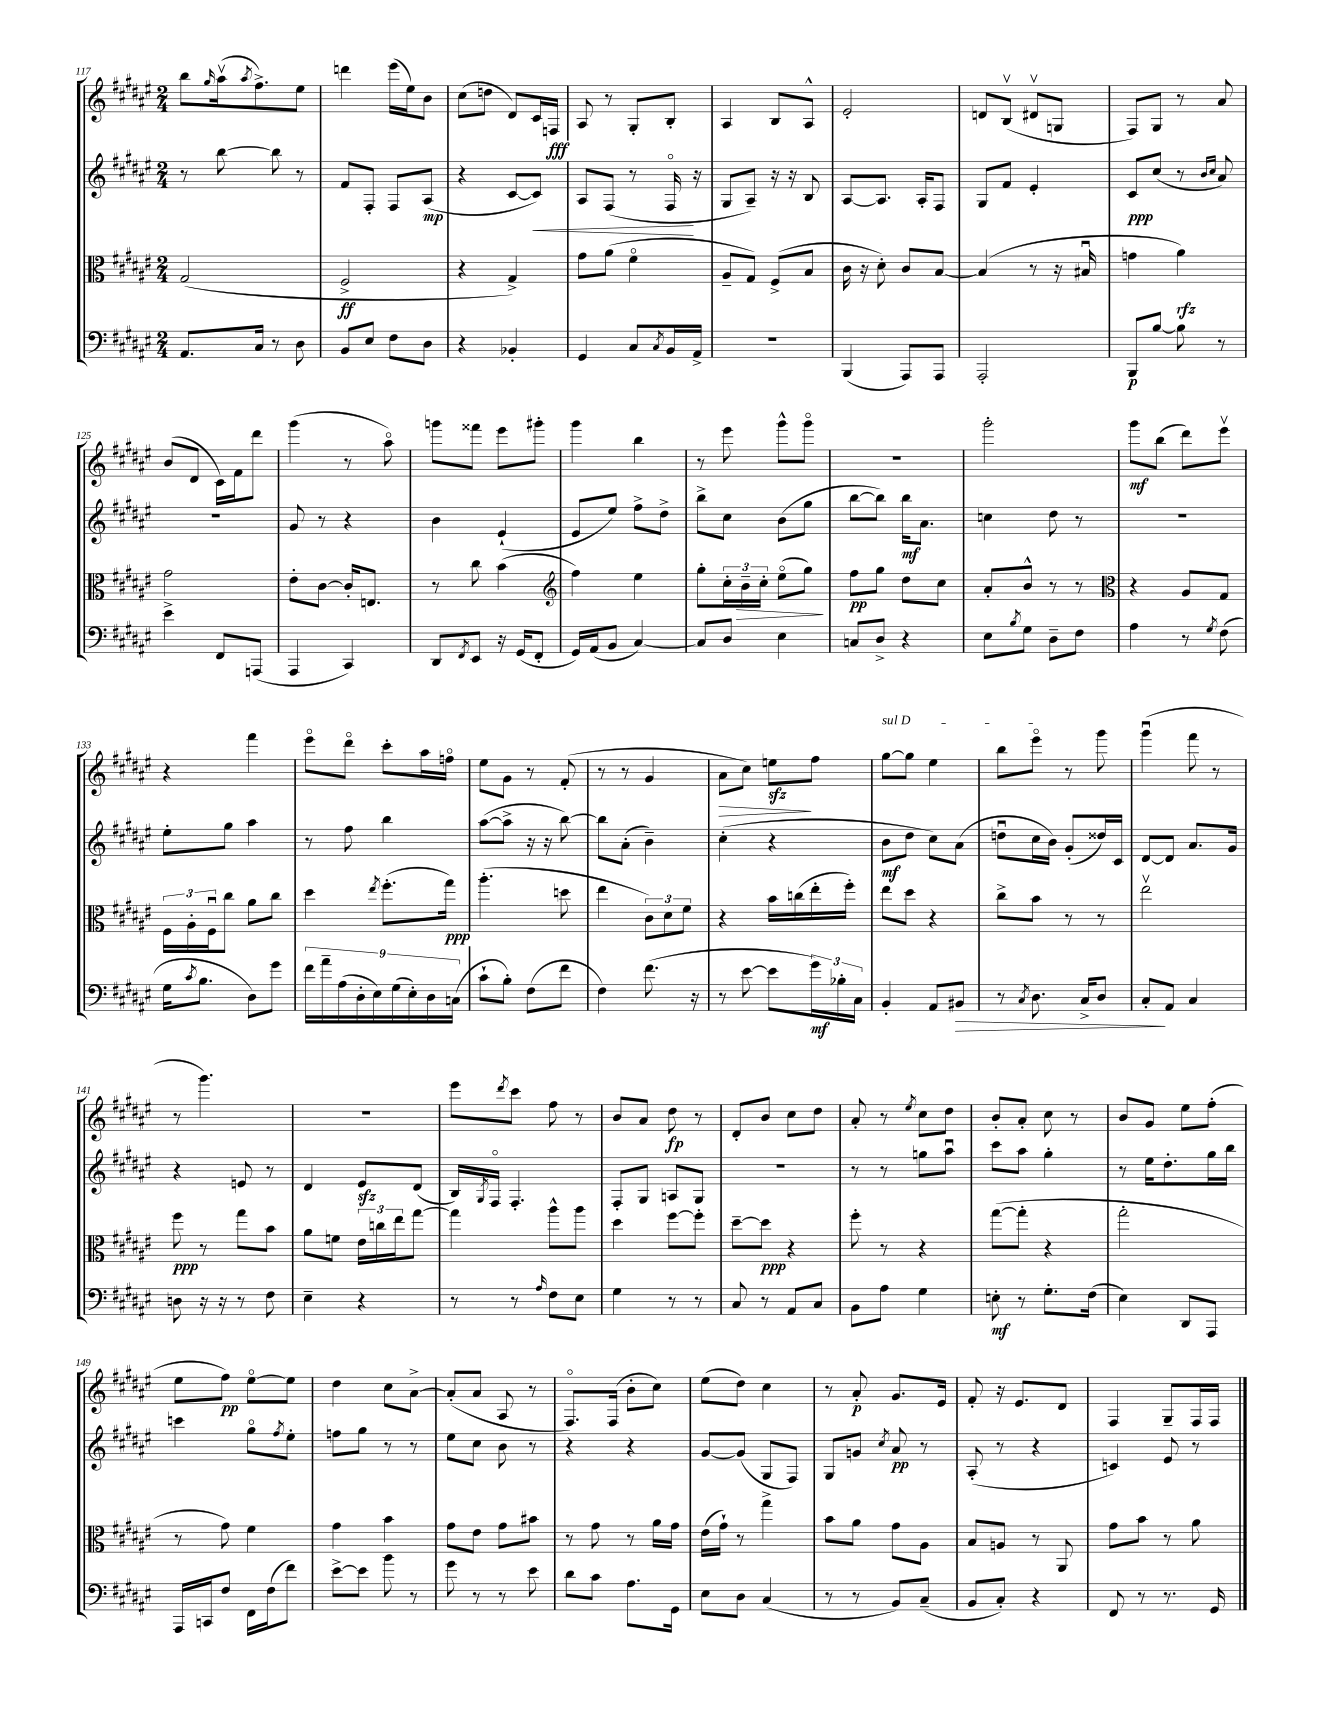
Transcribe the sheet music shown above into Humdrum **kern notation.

**kern	**dynam	**kern	**dynam	**kern	**dynam	**kern	**dynam
*part4	*part4	*part3	*part3	*part2	*part2	*part1	*part1
*staff4	*staff4	*staff3	*staff3	*staff2	*staff2	*staff1	*staff1
*clefF4	*	*clefC3	*	*clefG2	*	*clefG2	*
*k[f#c#g#d#a#e#]	*	*k[f#c#g#d#a#e#]	*	*k[f#c#g#d#a#e#]	*	*k[f#c#g#d#a#e#]	*
*M2/4	*	*M2/4	*	*M2/4	*	*M2/4	*
=117	=117	=117	=117	=117	=117	=117	=117
8.AA#/L	.	(2G#/	.	8r	.	8bb\L	.
.	.	.	.	.	.	16qqgg#/	.
.	.	.	.	[8bb\	.	(16aa#v\k	.
.	.	.	.	.	.	8qaa#/	.
16C#/Jk	.	.	.	.	.	8.ff#^\)	.
8r	.	.	.	8bb\]	.	.	.
8D#\	.	.	.	8r	.	8ee#\J	.
=118	=118	=118	=118	=118	=118	=118	=118
8BB/L	.	2F#^/	ff	8f#/L	.	4dddn\	.
8E#/J	.	.	.	8F#'/J	.	.	.
8F#\L	.	.	.	8F#/L	.	(16eee#\LL	.
.	.	.	.	.	.	16ee#\J)	.
8D#\J	.	.	.	(8A#/J	mp	8b\J	.
=119	=119	=119	=119	=119	=119	=119	=119
4r	.	4r	.	4r	.	(8cc#\L	.
.	.	.	.	.	.	8ddn\J	.
4BB-X'/	.	4G#^/)	.	[8c#/L	.	8d#/L)	.
!	!	!	!	!	!LO:HP:b	!	!
.	.	.	.	8c#/J])	<	16c#/L	.
.	.	.	.	.	.	16Fn/JJ	fff
=120	=120	=120	=120	=120	=120	=120	=120
4GG#/	.	8g#\L	.	8A#/L	.	8A#/	.
.	.	(8a#\J	.	(8F#/J	.	8r	.
8C#/L	.	4f#\	.	8r	.	8G#'/L	.
8qC#/	.	.	.	.	.	.	.
16BB/L	.	.	.	16F#/	.	8B'/J	.
16AA#^/JJ	.	.	.	16r	[	.	.
=121	=121	=121	=121	=121	=121	=121	=121
2r	.	8A#~/L	.	8G#/L	.	4A#/	.
.	.	8G#/J)	.	8A#~/J)	.	.	.
.	.	(8F#^/L	.	16r	.	8B/L	.
.	.	.	.	16r	.	.	.
.	.	8B/J	.	8B/	.	8A#^^/J	.
=122	=122	=122	=122	=122	=122	=122	=122
(4BBB/	.	16c#\	.	[8A#/L	.	2e#'/	.
.	.	16r	.	.	.	.	.
.	.	8d#'\)	.	8.A#/J]	.	.	.
8AAA#/L)	.	8c#/L	.	.	.	.	.
.	.	.	.	16A#'/KL	.	.	.
8AAA#/J	.	[8B/J	.	8F#/J	.	.	.
=123	=123	=123	=123	=123	=123	=123	=123
2AAA#'/	.	(4B/]	.	8G#/L	.	8dn/L	.
.	.	.	.	8f#/J	.	(8Bv/J	.
.	.	8r	.	4e#'/	.	8d#Xv/L	.
.	.	16r	.	.	.	8Gn/J	.
.	.	16B#Xu/	.	.	.	.	.
=124	=124	=124	=124	=124	=124	=124	=124
8BBB/L	p	4gn\	.	8c#/L	ppp	8F#/L)	.
[8B/J	.	.	.	(8cc#/J	.	8G#/J	.
8B\]	.	4a#\)	rfz	8r	.	8r	.
.	.	.	.	16qqb/LL	.	.	.
.	.	.	.	16qqcc#/JJ	.	.	.
8r	.	.	.	8a#/)	.	8a#/	.
!!LO:LB:g=z
=125	=125	=125	=125	=125	=125	=125	=125
4e#^\	.	2g#\	.	2r	.	(8b/L	.
.	.	.	.	.	.	8d#/J	.
8FF#/L	.	.	.	.	.	16c#\LL)	.
.	.	.	.	.	.	16f#\J	.
(8AAAn/J	.	.	.	.	.	8ddd#\J	.
=126	=126	=126	=126	=126	=126	=126	=126
4AAA#/	.	8e#'\L	.	8g#/	.	(4ggg#\	.
.	.	[8c#\J	.	8r	.	.	.
4CC#/)	.	16c#'/KL]	.	4r	.	8r	.
.	.	8.En/J	.	.	.	.	.
.	.	.	.	.	.	8aa#\)	.
=127	=127	=127	=127	=127	=127	=127	=127
8DD#/L	.	8r	.	4b\	.	8gggn\L	.
8qFF#/	.	.	.	.	.	.	.
8EE#/J	.	8cc#\	.	.	.	8fff##X\J	.
16r	.	(4b\	.	(4e#`/	.	8eee#\L	.
(16GG#/KL	.	.	.	.	.	.	.
8FF#'/J	.	.	.	.	.	8ggg#X'\J	.
=128	=128	=128	=128	=128	=128	=128	=128
*	*	*clefG2	*	*	*	*	*
16GG#/LL)	.	4ff#\)	.	8e#/L	.	4ggg#\	.
(16AA#/J	.	.	.	.	.	.	.
8BB/J	.	.	.	8ee#/J)	.	.	.
[4C#/)	.	4ee#\	.	8ff#^\L	.	4bb\	.
.	.	.	.	8dd#^\J	.	.	.
=129	=129	=129	=129	=129	=129	=129	=129
8C#/L]	.	8gg#'\L	.	8bb^\L	.	8r	.
8D#/J	.	24cc#'\L	.	8cc#\J	.	8eee#\	.
!	!	!	!LO:HP:b	!	!	!	!
.	.	24b~\	>	.	.	.	.
.	.	24cc#'\JJ	.	.	.	.	.
4E#\	.	(8ee#\L	.	(8b\L	.	8ggg#^^\L	.
.	.	8gg#\J)	.	8gg#\J	.	8ggg#\J	.
.	.	.	]	.	.	.	.
=130	=130	=130	=130	=130	=130	=130	=130
8Cn/L	.	8ff#\L	pp	[8bb\L	.	2r	.
8D#^/J	.	8gg#\J	.	8bb\J])	.	.	.
4r	.	8dd#\L	.	16bb\KL	mf	.	.
.	.	.	.	8.a#\J	.	.	.
.	.	8cc#\J	.	.	.	.	.
=131	=131	=131	=131	=131	=131	=131	=131
8E#\L	.	8a#'/L	.	4ccn\	.	2ggg#'\	.
8qB/	.	.	.	.	.	.	.
8G#\J	.	8b^^/J	.	.	.	.	.
8D#~\L	.	8r	.	8dd#\	.	.	.
8F#\J	.	8r	.	8r	.	.	.
=132	=132	=132	=132	=132	=132	=132	=132
*	*	*clefC3	*	*	*	*	*
4A#\	.	4r	.	2r	.	8ggg#\L	mf
.	.	.	.	.	.	(8bb\J	.
8r	.	8A#/L	.	.	.	8ddd#\L)	.
8qG#/	.	.	.	.	.	.	.
(8F#\	.	8G#/J	.	.	.	8eee#v\J	.
!!LO:LB:g=z
=133	=133	=133	=133	=133	=133	=133	=133
16G#\KL	.	24F#\LL	.	8ee#'\L	.	4r	.
.	.	24A#'\	.	.	.	.	.
8qc#/	.	.	.	.	.	.	.
8.B\J	.	.	.	.	.	.	.
.	.	24F#u\J	.	.	.	.	.
.	.	8cc#\J	.	8gg#\J	.	.	.
8D#\L)	.	8a#\L	.	4aa#\	.	4fff#\	.
8g#\J	.	8cc#\J	.	.	.	.	.
=134	=134	=134	=134	=134	=134	=134	=134
18f#\LL	.	4dd#\	.	8r	.	8eee#\L	.
18a#~\	.	.	.	.	.	.	.
(18A#\	.	.	.	.	.	.	.
.	.	.	.	8ff#\	.	8ddd#\J	.
18D#'\	.	.	.	.	.	.	.
18E#\)	.	.	.	.	.	.	.
.	.	8qee#/	.	.	.	.	.
.	.	(8.ff#'\L	.	4bb\	.	8ccc#'\L	.
(18G#\	.	.	.	.	.	.	.
18E#'\)	.	.	.	.	.	.	.
.	.	.	.	.	.	16aa#\L	.
18D#\	.	.	.	.	.	.	.
.	.	16gg#\Jk)	ppp	.	.	16ffn\JJ	.
(18Cn\JJ	.	.	.	.	.	.	.
=135	=135	=135	=135	=135	=135	=135	=135
8c#`\L	.	(4.aa#'\	.	([8aa#\L	.	8ee#\L	.
8B'\J)	.	.	.	8aa#^\J]	.	8g#\J	.
(8F#\L	.	.	.	16r	.	8r	.
.	.	.	.	16r	.	.	.
8f#\J	.	8ddn\	.	[8bb\)	.	(8f#'/	.
=136	=136	=136	=136	=136	=136	=136	=136
4F#\)	.	4ee#\	.	8bb\L]	.	8r	.
.	.	.	.	(8a#'\J	.	8r	.
(8.f#\	.	12c#\L)	.	4b~\)	.	4g#/	.
.	.	12d#\	.	.	.	.	.
.	.	12f#\J	.	.	.	.	.
16r	.	.	.	.	.	.	.
=137	=137	=137	=137	=137	=137	=137	=137
!	!	!	!	!	!	!	!LO:HP:b
8r	.	4r	.	(4cc#'\	.	8a#\L	>
[8e#\	.	.	.	.	.	8cc#\J)	.
8e#\L]	.	16b\LL	.	4r	.	8eenzz\L	.
.	.	(16ccn\	.	.	.	.	.
24g#\L)	mf	16ee#'\	.	.	.	8ff#\J	]
24B-X'\	.	.	.	.	.	.	.
.	.	16ff#'\JJ)	.	.	.	.	.
24C#\JJ	.	.	.	.	.	.	.
=138	=138	=138	=138	=138	=138	=138	=138
!	!	!	!	!	!	!LO:TX:a:i:t=sul D	!
4BB'/	.	8ee#\L	.	8b\L	mf	[8gg#\L	.
.	.	8dd#\J	.	8dd#\J	.	8gg#\J]	.
8AA#/L	.	4r	.	8cc#\L)	.	4ee#\	.
!	!LO:HP:b	!	!	!	!	!	!
8BB#X/J	>	.	.	(8a#\J	.	.	.
=139	=139	=139	=139	=139	=139	=139	=139
8r	.	8cc#^\L	.	8ddnu\L	.	8bb\L	.
8qC#/	.	.	.	.	.	.	.
8.D#\	.	8b\J	.	16cc#\L	.	8eee#\J	.
.	.	.	.	16b\JJ)	.	.	.
.	.	8r	.	(8g#'/L	.	8r	.
16C#^/KL	.	.	.	.	.	.	.
8D#/J	.	8r	.	16dd##X/L)	.	8ggg#\	.
.	.	.	.	16c#/JJ	.	.	.
=140	=140	=140	=140	=140	=140	=140	=140
8C#'/L	.	2ee#v\	.	[8d#/L	.	(4ggg#u\	.
8AA#/J	]	.	.	8d#/J]	.	.	.
4C#/	.	.	.	8.a#/L	.	8fff#\	.
.	.	.	.	.	.	8r	.
.	.	.	.	16g#/Jk	.	.	.
!!LO:LB:g=z
=141	=141	=141	=141	=141	=141	=141	=141
8Dn\	.	8ff#\	ppp	4r	.	8r	.
16r	.	8r	.	.	.	4.ggg#\)	.
16r	.	.	.	.	.	.	.
8r	.	8gg#\L	.	8en/	.	.	.
8F#\	.	8b\J	.	8r	.	.	.
=142	=142	=142	=142	=142	=142	=142	=142
4E#~\	.	8a#\L	.	4d#/	.	2r	.
.	.	8fn\J	.	.	.	.	.
4r	.	24e#\LL	.	8e#zz/L	.	.	.
.	.	24ccn\	.	.	.	.	.
.	.	24ee#\J	.	.	.	.	.
.	.	[8gg#\J	.	(8d#/J	.	.	.
=143	=143	=143	=143	=143	=143	=143	=143
8r	.	4gg#\]	.	16B/LL)	.	8eee#\L	.
.	.	.	.	8qG#/	.	.	.
.	.	.	.	16F#/JJ	.	.	.
.	.	.	.	.	.	8qddd#/	.
8r	.	.	.	4.F#'/	.	8ccc#\J	.
16qqA#/	.	.	.	.	.	.	.
8F#\L	.	8aa#^^\L	.	.	.	8ff#\	.
8E#\J	.	8aa#\J	.	.	.	8r	.
=144	=144	=144	=144	=144	=144	=144	=144
4G#\	.	4dd#\	.	8F#'/L	.	8b/L	.
.	.	.	.	8G#/J	.	8a#/J	.
8r	.	[8ff#\L	.	8An/L	.	8dd#\	fp
8r	.	8ff#'\J]	.	8G#/J	.	8r	.
=145	=145	=145	=145	=145	=145	=145	=145
8C#/	.	[8dd#~\L	.	2r	.	8d#'/L	.
8r	.	8dd#\J]	ppp	.	.	8b/J	.
8AA#/L	.	4r	.	.	.	8cc#\L	.
8C#/J	.	.	.	.	.	8dd#\J	.
=146	=146	=146	=146	=146	=146	=146	=146
8BB\L	.	8ff#'\	.	8r	.	8a#'/	.
8A#\J	.	8r	.	8r	.	8r	.
.	.	.	.	.	.	8qee#/	.
4G#\	.	4r	.	8ggn\L	.	8cc#\L	.
.	.	.	.	8aa#u\J	.	8dd#\J	.
=147	=147	=147	=147	=147	=147	=147	=147
8En'\	mf	([8gg#\L	.	8ccc#\L	.	8b'/L	.
8r	.	8gg#'\J]	.	8aa#\J	.	8a#'/J	.
8.G#'\L	.	4r	.	4gg#'\	.	8cc#\	.
.	.	.	.	.	.	8r	.
(16F#\Jk	.	.	.	.	.	.	.
=148	=148	=148	=148	=148	=148	=148	=148
4E#\)	.	2gg#'\	.	8r	.	8b/L	.
.	.	.	.	16ee#\KL	.	8g#/J	.
.	.	.	.	8.dd#'\	.	.	.
8DD#/L	.	.	.	.	.	8ee#\L	.
8AAA#/J	.	.	.	16gg#\L	.	(8ff#'\J	.
.	.	.	.	16bb\JJ	.	.	.
!!LO:LB:g=z
=149	=149	=149	=149	=149	=149	=149	=149
16AAA#/LL	.	8r	.	4cccn\	.	8ee#\L	.
16CCn/J	.	.	.	.	.	.	.
8F#/J	.	8g#\)	.	.	.	8ff#\J)	pp
16FF#\LL	.	4f#\	.	8gg#\L	.	[8ee#\L	.
(16F#\J	.	.	.	.	.	.	.
.	.	.	.	8qff#/	.	.	.
8f#\J)	.	.	.	8ee#'\J	.	8ee#\J]	.
=150	=150	=150	=150	=150	=150	=150	=150
[8e#^\L	.	4g#\	.	8ffn\L	.	4dd#\	.
8e#\J]	.	.	.	8gg#\J	.	.	.
8b\	.	4b\	.	8r	.	8cc#\L	.
8r	.	.	.	8r	.	[8a#^\J	.
=151	=151	=151	=151	=151	=151	=151	=151
8g#\	.	8g#\L	.	8ee#\L	.	(8a#'/L]	.
8r	.	8e#\J	.	8cc#\J	.	8a#/J	.
8r	.	8g#\L	.	8b\	.	8A#/	.
8e#\	.	8b#X\J	.	8r	.	8r	.
=152	=152	=152	=152	=152	=152	=152	=152
8d#\L	.	8r	.	4r	.	8.F#/L)	.
8c#\J	.	8g#\	.	.	.	.	.
.	.	.	.	.	.	(16F#/Jk	.
8.A#\L	.	8r	.	4r	.	8b'\L	.
.	.	16a#\LL	.	.	.	8cc#\J)	.
16GG#\Jk	.	16g#\JJ	.	.	.	.	.
=153	=153	=153	=153	=153	=153	=153	=153
8E#\L	.	(16e#\LL	.	[8g#/L	.	(8ee#\L	.
.	.	16g#`\JJ)	.	.	.	.	.
8D#\J	.	8r	.	(8g#/J]	.	8dd#\J)	.
(4C#/	.	4gg#^\	.	8G#/L	.	4cc#\	.
.	.	.	.	8F#/J)	.	.	.
=154	=154	=154	=154	=154	=154	=154	=154
8r	.	8b\L	.	8G#/L	.	8r	.
8r	.	8a#\J	.	8gn/J	.	8a#'/	p
.	.	.	.	8qcc#/	.	.	.
8BB/L)	.	8g#\L	.	8a#/	pp	8.g#/L	.
(8C#~/J	.	8A#\J	.	8r	.	.	.
.	.	.	.	.	.	16e#/Jk	.
=155	=155	=155	=155	=155	=155	=155	=155
8BB/L	.	8B/L	.	(8A#'/	.	8f#'/	.
8C#'/J)	.	8An/J	.	8r	.	16r	.
.	.	.	.	.	.	8.e#/L	.
4r	.	8r	.	4r	.	.	.
.	.	8AA#/	.	.	.	8d#/J	.
=156	=156	=156	=156	=156	=156	=156	=156
8FF#/	.	8g#\L	.	4cn/)	.	4F#/	.
8r	.	8b\J	.	.	.	.	.
8.r	.	8r	.	8e#/	.	8G#~/L	.
.	.	8a#\	.	8r	.	16F#/L	.
16GG#/	.	.	.	.	.	16F#/JJ	.
==	==	==	==	==	==	==	==
*-	*-	*-	*-	*-	*-	*-	*-
